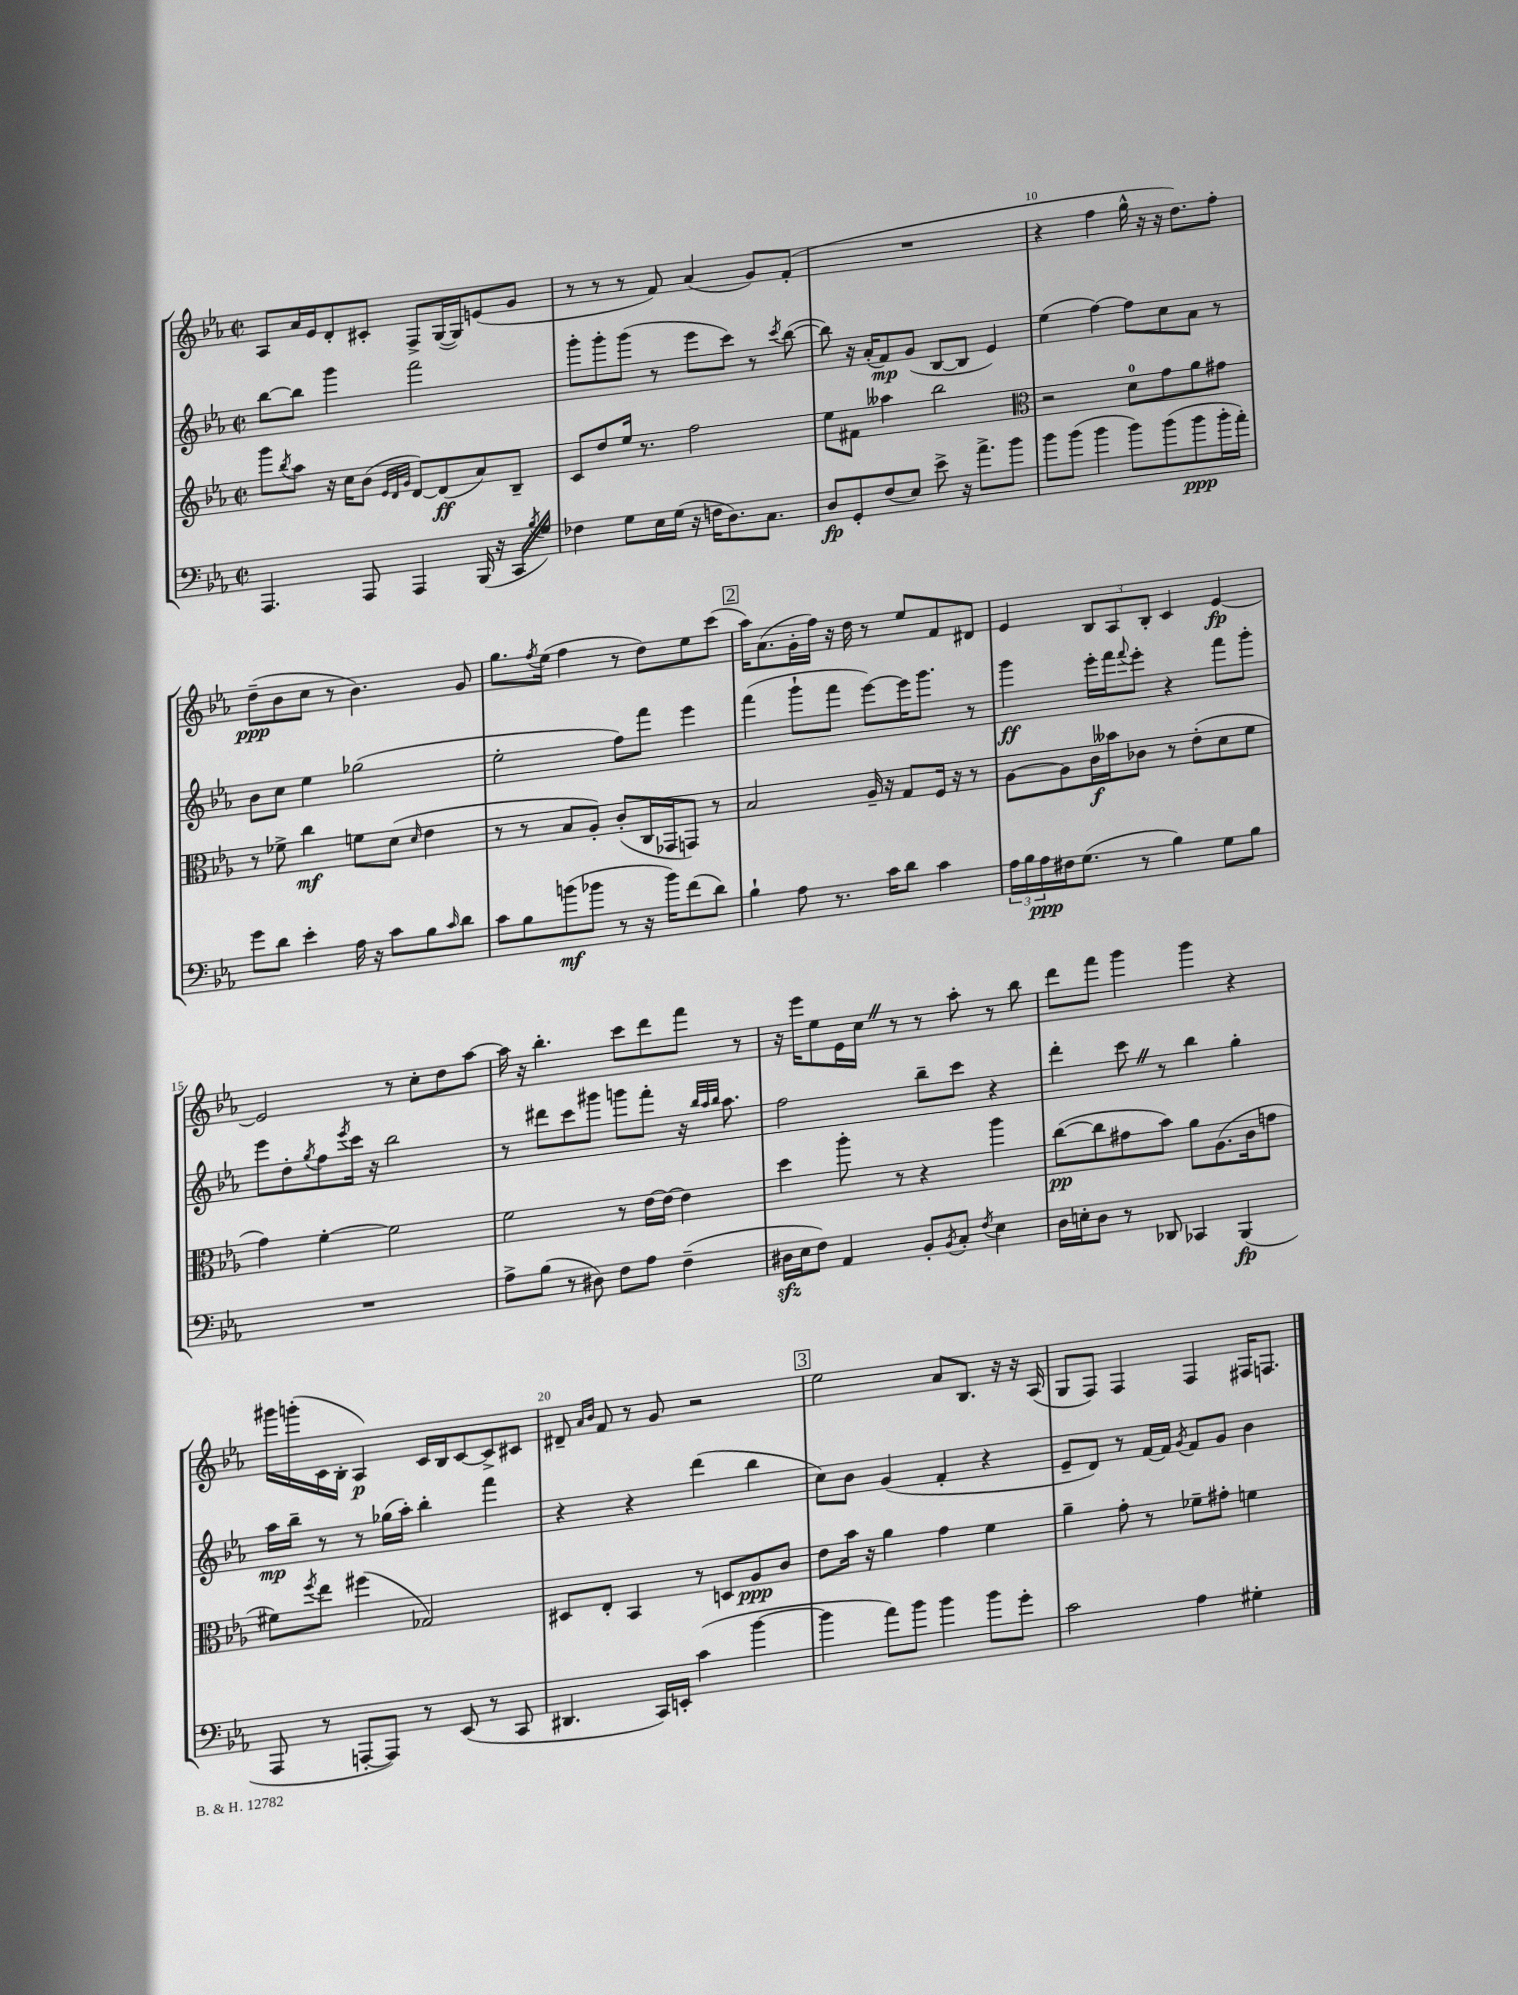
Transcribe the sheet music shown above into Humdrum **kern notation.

**kern	**kern	**kern	**kern
*staff4	*staff3	*staff2	*staff1
*clefF4	*clefG2	*clefG2	*clefG2
*k[b-e-a-]	*k[b-e-a-]	*k[b-e-a-]	*k[b-e-a-]
*M2/2	*M2/2	*M2/2	*M2/2
*met(c|)	*met(c|)	*met(c|)	*met(c|)
4.AAA-/	8ggg\L	[8bb-\L	8A-/L
.	8qbb-/	.	.
.	8aa-\J	8bb-\]J	16a-/L
.	.	.	16e-/J
.	16r	4ggg\	8d'/
.	16cc\LK	.	.
8AAA-/	(8b-\J	.	8c#'/J
.	32qqe-/LLL	.	.
.	32qqd/	.	.
.	32qqg/JJJ	.	.
4AAA-/	[8d/L)	2fff\	8F^/L
.	(8d/]	.	([16G/L
.	.	.	16G/]J)
(16BBB-/	8a-/)	.	(8e/
16r	.	.	.
16CC/LL	8B-~/J	.	8g/J
8qB-/	.	.	.
16G/JJ)	.	.	.
=	=	=	=
4F-\	8c/L	8ggg'\L	8r
.	8dd/	8ggg'\	8r
8G\L	16ee-/Jk	(8ggg\J	8r
.	8.r	.	.
16E-\L	.	8r	8f/)
(16G\JJ	.	.	.
16r	2ff\	8eee-\L	(4a-/
16F\LK	.	.	.
8.D\)	.	8ccc\J)	.
.	.	8r	8g/L)
8.C\J	.	.	.
.	.	8qccc/	.
.	.	([8bb-\	(8f'/J
=	=	=	=
8D/L	8ee-\L	8bb-\])	1r
8GG'/	8f#\J	16r	.
.	.	(16a-'/LK	.
(8F/	4aa--\	8f/)	.
8E-/J)	.	(8g/J	.
8e-^\	2bb-\	[8B-/L	.
16r	.	8B-/]J	.
8.a-^\L	.	.	.
.	.	4e-/)	.
8b-\J	.	.	.
=	=	=	=
*	*clefC3	*	*
8b-\L	2r	(4ee-\	4r
(8b-\J	.	.	.
4b-\	.	[4ff\)	4ff\
8b-\L)	8d\L	8ff\]L	16gg^^\
.	.	.	16r
(8b-\	8g\	8cc\	16r
.	.	.	8.dd\L)
8b-\	8a-\	8a-\J	.
16b-'\L	8g#\J	8r	8ff'\J
16a-'\JJ)	.	.	.
=	=	=	=
8g\L	8r	8b-\L	(8dd~\L
8d\J	8f-^\	8cc\J	8b-\
4e-'\	4cc\	4ee-\	8cc\J
.	.	.	8r
16A-\	8f\L	(2gg-\	4.b-\)
16r	.	.	.
8c\L	(8d\J	.	.
.	16qqd/	.	.
8B-\	4e-\	.	.
16qqc/	.	.	.
8d\J	.	.	8g/
=	=	=	=
8c\L	8r	2ee-'\	8.gg\L
8B-\	8r	.	.
.	.	.	8qff/
.	.	.	(16ee-\Jk
(8b\	8B-/L	.	4ff\
8b-\J	8A-'/J)	.	.
8r	(8c'/L	8ff\L)	8r
16r	16C/L	8fff\J	8dd\L)
16b-\LK)	16GG-/J	.	.
(8f\	8GG/J)	4eee-\	8ee-\
8d\J)	8r	.	(8ccc\J
=	=	=	=
4B-`\	2B-/	(4fff\	16aa-\LK)
.	.	.	(8.a-\
8A-\	.	8ggg`\L	16g'\L
.	.	.	16ff\JJ)
8.r	.	8fff\J	16r
.	.	.	16dd\
.	16A-~/	[8eee-\L)	8r
16c\LK	16r	.	.
8d\J	8G/L	16eee-\]K	8ee-/L
.	.	8.ggg\J	.
4c\	16F/Jk	.	8f/
.	16r	.	.
.	8r	8r	8d#/J
=	=	=	=
24A-\LL	[8A-\L	4ggg\	4e-/
24B-\	.	.	.
24A-\	.	.	.
16F#\J	8A-\]	.	.
(8.G\J	.	.	.
.	16c\L	16eee-'\LL	12B-/L
.	16b--\J	16fff\J	.
.	.	.	12A-/
.	.	8qqfff/	.
8r	8c-\J	8eee-'\J	.
.	.	.	12B-'/J
4B-\)	8r	4r	4c/
.	(8e-'\L	.	.
8G\L	8d\	8fff\L	[4e-/
8B-\J	8f\J	8ggg'\J	.
=	=	=	=
1r	4g\)	8eee-\L	2e-/]
.	.	8dd'\	.
.	.	8qgg/	.
.	[4f'\	8ff\	.
.	.	8qeee-/	.
.	.	16ccc\Jk	.
.	.	16r	.
.	2f\]	2bb-\	8r
.	.	.	8cc'\L
.	.	.	8dd\
.	.	.	[8aa-\J
=	=	=	=
8A-^\L	2f\	8r	16aa-\]
.	.	.	16r
(8B-\J	.	8ddd#\L	4.bb-'\
8r	.	8ccc\	.
8D#\)	.	8ggg#\J	.
8F\L	8r	8ggg\L	8ccc\L
8A-\J	[16e-\LL	8fff'\J	8ddd\
.	16e-\_JJ	.	.
(4F~\	4e-\]	16r	8fff\J
.	.	32qqbb-/LLL	.
.	.	32qqaa-/	.
.	.	32qqbb-/JJJ	.
.	.	8.aa-\	.
.	.	.	8r
=	=	=	=
16D#\LL	4dd\	2ff\	16r
16E-\J	.	.	16eee-\LK
8F\J)	.	.	8ee-\
4AA-/	8aa-'\	.	16e-\L
.	.	.	16cc\JJ
.	8r	.	8r
8BB-'/L	4r	8bb-~\L	8r
8qBB-/	.	.	.
8C'/J	.	8ccc\J	8aa-'\
8qF/	.	.	.
4E-\	4aa-\	4r	8r
.	.	.	8bb-\
=	=	=	=
16D\LL	([8cc\L	4ddd'\	8ddd\L
16E'\J	.	.	.
8D\J	8cc\]	.	8fff\J
8r	8g#\	8ccc\	4ggg\
8DD-/	8b-\J)	8r	.
4CC-/	8a-\L	4bb-\	4ggg\
.	(8.A-\	.	.
(4BBB-/	.	4gg'\	4r
.	16c\k	.	.
.	8g\J	.	.
=	=	=	=
8AAA-/	8f#\L)	16aa-\LL	16ggg#\LL
.	.	16bb-~\JJ	(16ggg'\
.	8qff/	.	.
8r	8ee-\J	8r	16c\
.	.	.	16B-'\JJ
[8AAA'/L	(4ff#\	8r	4A-/)
8AAA/]J)	.	(16gg-\LL	.
.	.	16aa-'\JJ)	.
8r	2G-/)	4bb-'\	16c/LL
.	.	.	16B-/J
(8EE-/	.	.	[8c/
8r	.	4fff\	8c^/]
8CC/	.	.	8c#/J
=	=	=	=
4.DD#/	8D#/L	4r	8d#~/
.	.	.	16qqa-/LL
.	.	.	16qqb-/JJ
.	8E-'/J	.	8f/
.	4BB-/	4r	8r
16CC/LL)	.	.	8g/
16EE'/JJ	.	.	.
(4c\	8r	(4ddd\	2r
.	8D/L	.	.
[4b-\	8A-/	4bb-\	.
.	8c/J	.	.
=	=	=	=
4b-\]	8e-\L	8cc\L)	2ee-\
.	16b-\Jk	8b-\J	.
.	16r	.	.
8a-\L)	4a-\	(4g/	.
8b-\J	.	.	.
4b-\	4g\	4f'/	8a-/L
.	.	.	8.B-/J
8b-\L	4f\	4r	.
.	.	.	16r
8g'\J	.	.	16r
.	.	.	(16A-/
=	=	=	=
2c\	4a-~\	8e-~/L	8G/L
.	.	8d/J)	8F/J)
.	8g'\	8r	4F/
.	8r	[16f/LL	.
.	.	16f/]JJ	.
.	.	8qg/	.
4A-\	8f-~\L	8f/L	4F/
.	8g#'\J	8g/J	.
4G#'\	4f\	4b-\	16F#/LK
.	.	.	8.F/J
==	==	==	==
*-	*-	*-	*-
